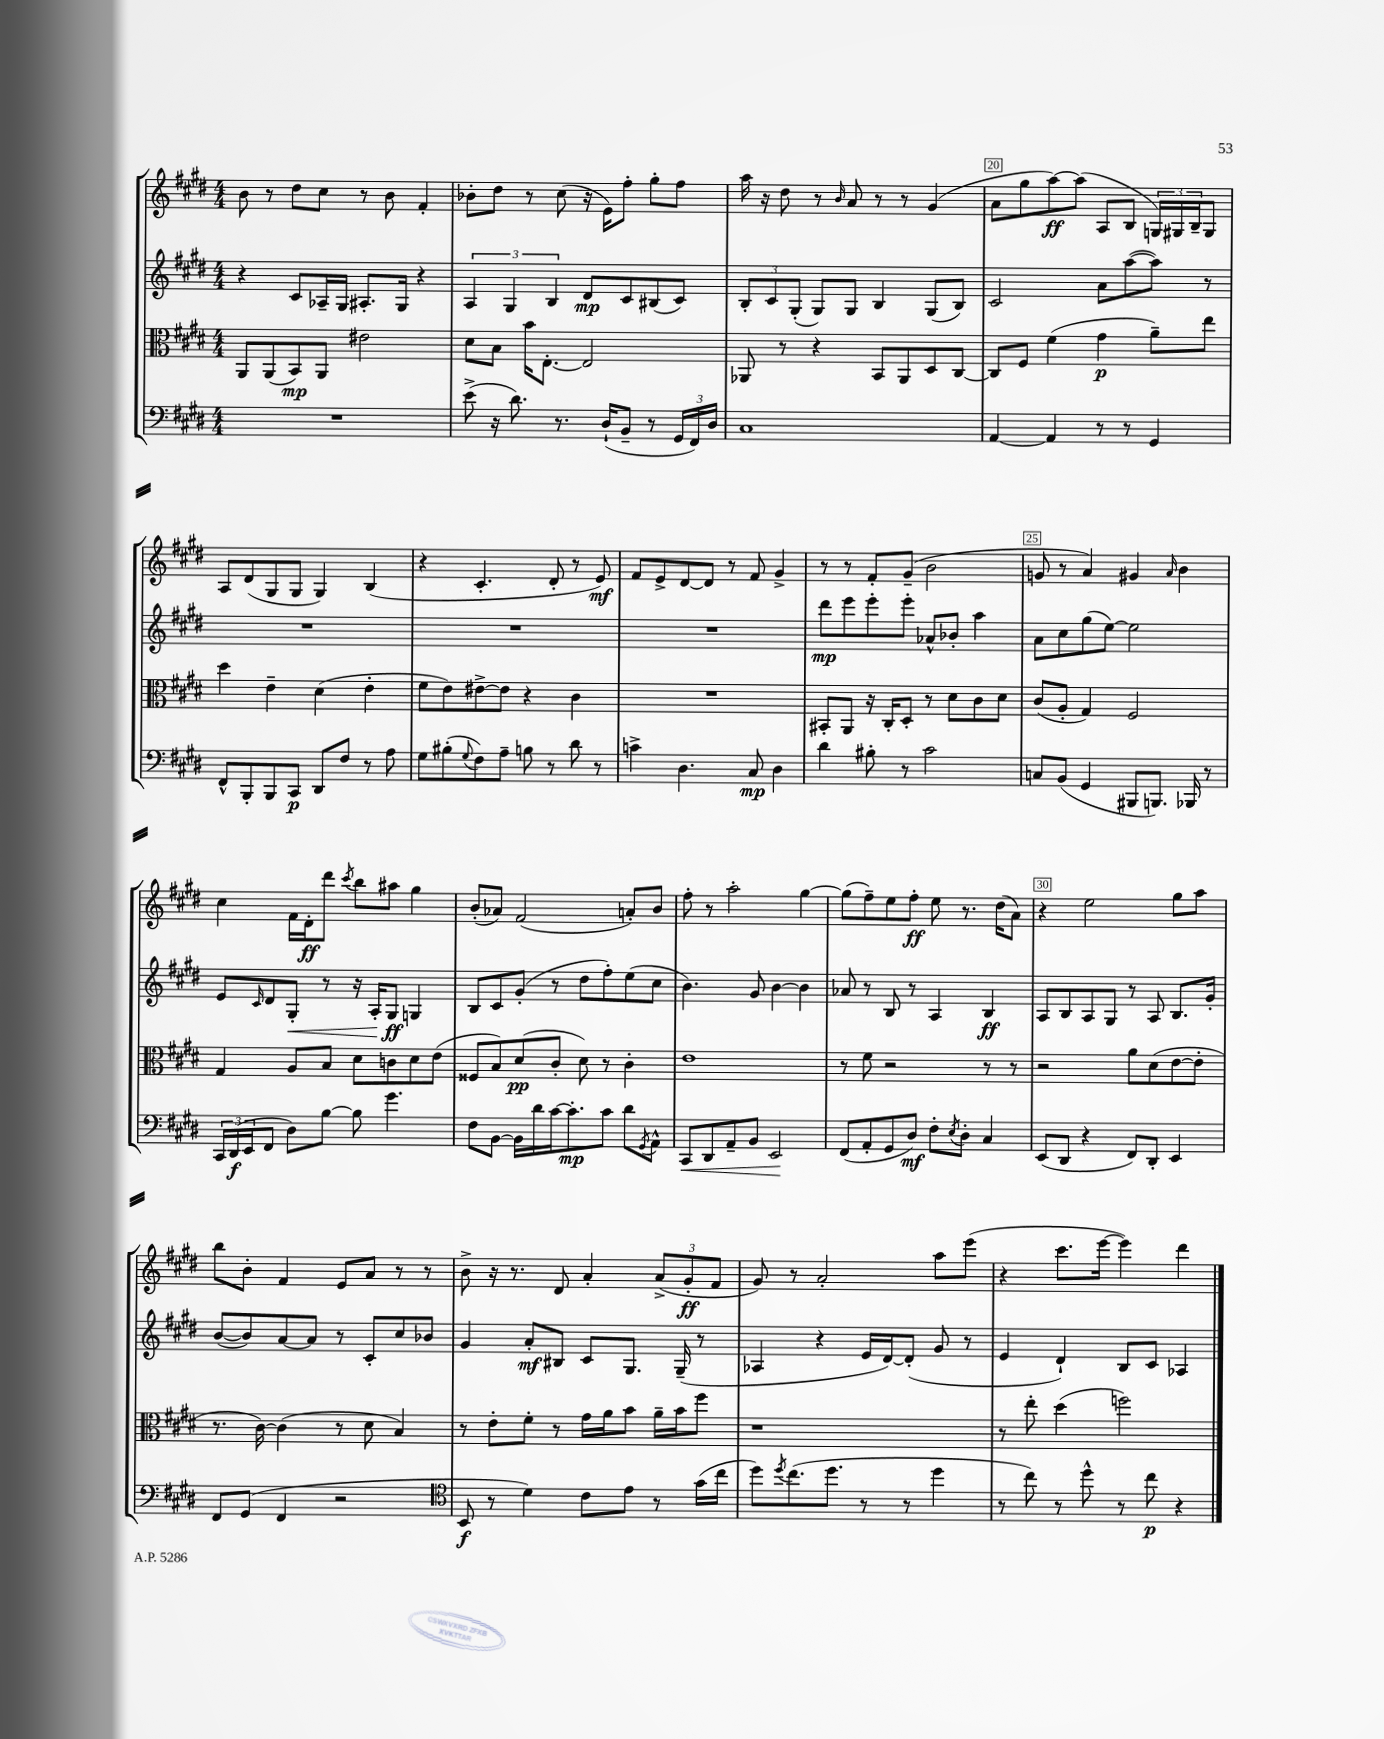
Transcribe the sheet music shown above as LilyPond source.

<<
\new StaffGroup <<
\new Staff = "s0" {
    \clef treble \key e \major \numericTimeSignature \time 4/4
    b'8 r8 dis''8 cis''8 r8 b'8 fis'4-. |
    bes'8-. dis''8 r8 cis''8( r16 e'16) fis''8-. gis''8-. fis''8 |
    a''16 r16 dis''8 r8 \grace { b'16 } a'8 r8 r8 gis'4( |
    a'8 gis''8 a''8~\ff) a''8( a8 b8 \tuplet 3/2 { g16) gis16 b16-- } gis8 |
    a8 dis'8( gis8 gis8 gis4) b4( |
    r4 cis'4.-. dis'8-. r8 e'8\mf) |
    fis'8 e'8-> dis'8~ dis'8 r8 fis'8 gis'4-> |
    r8 r8 fis'8-. gis'8--( b'2 |
    g'8 r8 a'4) gis'4 \grace { a'16 } b'4 |
    cis''4 fis'16 dis'16-.\ff dis'''8 \acciaccatura { cis'''8 } b''8 ais''8 gis''4 |
    b'8-.( aes'8) fis'2( a'8-.) b'8 |
    fis''8-. r8 a''2-. gis''4~ |
    gis''8( fis''8--) e''8 fis''8-.\ff e''8 r8. dis''16( a'8) |
    r4 e''2 gis''8 a''8 |
    b''8 b'8-. fis'4 e'8 a'8 r8 r8 |
    b'8-> r16 r8. dis'8 a'4-. \tuplet 3/2 { a'8->( gis'8-.\ff fis'8 } |
    gis'8) r8 a'2-. a''8 e'''8( |
    r4 cis'''8. e'''16~ e'''4) dis'''4 \bar "|." |
}
\new Staff = "s1" {
    \clef treble \key e \major \numericTimeSignature \time 4/4
    r4 cis'8 aes16-- gis16 ais8.-. gis16 r4 |
    \tuplet 3/2 { a4 gis4 b4 } dis'8\mp cis'8 bis8( cis'8) |
    \tuplet 3/2 { b8-. cis'8 gis8-.( } gis8) gis8 b4 gis8( b8) |
    cis'2 a'8 a''8~( a''8) r8 |
    R1 |
    R1 |
    R1 |
    dis'''8\mp e'''8 e'''8-. e'''8-. aes'8-^ bes'8-. a''4 |
    a'8 cis''8 gis''8( e''8~) e''2 |
    e'8 \grace { cis'16 } dis'8 gis8-.\< r8 r16 a16-. gis8\ff\! g4 |
    b8 cis'8 gis'8-.( r8 dis''8 fis''8-.) e''8( cis''8 |
    b'4.) gis'8 b'4~ b'4 |
    aes'8 r8 b8 r8 a4 b4\ff |
    a8 b8 a8 gis8 r8 a8 b8. gis'16-. |
    b'8~( b'8) a'8~ a'8 r8 cis'8-. cis''8 bes'8 |
    gis'4 a'8-.\mf bis8 cis'8 gis8. gis16--( r8 |
    aes4 r4 e'16 dis'16~) dis'8-.( gis'8 r8 |
    e'4 dis'4-!) b8 cis'8 aes4 \bar "|." |
}
\new Staff = "s2" {
    \clef alto \key e \major \numericTimeSignature \time 4/4
    a,8 a,8( b,8\mp) a,8 eis'2 |
    dis'8 b8 b'16 e8.~-. e2 |
    aes,8 r8 r4 b,8 aes,8 dis8 cis8~ |
    cis8 fis8 fis'4( gis'4\p a'8--) e''8 |
    dis''4 e'4-- dis'4( e'4-. |
    fis'8 e'8) eis'8~-> eis'8 r4 cis'4 |
    R1 |
    bis,8-. a,8 r16 cis16-. dis8-. r8 dis'8 cis'8 dis'8 |
    cis'8( a8-. gis4) fis2 |
    gis4 a8 b8 dis'8 c'8 dis'8 e'8( |
    fisis8 b8) dis'8\pp( cis'8-. dis'8) r8 cis'4-. |
    e'1 |
    r8 fis'8 r2 r8 r8 |
    r2 a'8 dis'8( e'8~ e'8-. |
    r8. cis'16~) cis'4( r8 dis'8 b4) |
    r8 e'8-. fis'8-. r8 gis'16 a'16 b'8 a'16-- b'16 fis''8 |
    r1 |
    r8 e''8-. dis''4( f''2) \bar "|." |
}
\new Staff = "s3" {
    \clef bass \key e \major \numericTimeSignature \time 4/4
    R1 |
    e'8->( r16 dis'8.) r8. dis16-!( b,8-- r8 \tuplet 3/2 { gis,16 fis,16) dis16 } |
    cis1 |
    a,4~ a,4 r8 r8 gis,4 |
    fis,8-^ b,,8-. b,,8 cis,8\p dis,8 fis8 r8 a8 |
    gis8 bis8-.( \appoggiatura { gis8 } fis8) a8-- b8 r8 dis'8 r8 |
    c'4-> dis4. cis8\mp dis4 |
    dis'4 bis8-. r8 cis'2 |
    c8 b,8( gis,4 bis,,8 b,,8.) bes,,16 r8 |
    \tuplet 3/2 { cis,16 dis,16\f( e,16 } fis,8 dis8) b8~ b8 gis'4. |
    fis8 b,8~ b,16 dis'16 cis'16~ cis'8.-.\mp cis'8 dis'8 \acciaccatura { gis,8 } a,8-^ |
    cis,8\< dis,8 a,8-- b,8 e,2\! |
    fis,8( a,8-. gis,8 dis8\mf) fis8-. \acciaccatura { e8 } dis8-. cis4 |
    e,8( dis,8 r4 fis,8) dis,8-. e,4 |
    fis,8 gis,8( fis,4 r2 |
    \clef tenor b,8\f r8 dis'4) cis'8 e'8 r8 gis'16( cis''16 |
    dis''8) \acciaccatura { dis''8 } cis''8.( dis''8. r8 r8 dis''4 |
    r8 cis''8) r8 dis''8-^ r8 cis''8\p r4 \bar "|." |
}
>>
>>
\layout { \context { \Score currentBarNumber = #17 \override BarNumber.break-visibility = ##(#f #t #t) barNumberVisibility = #(every-nth-bar-number-visible 5) \override BarNumber.stencil = #(make-stencil-boxer 0.1 0.3 ly:text-interface::print) } }
